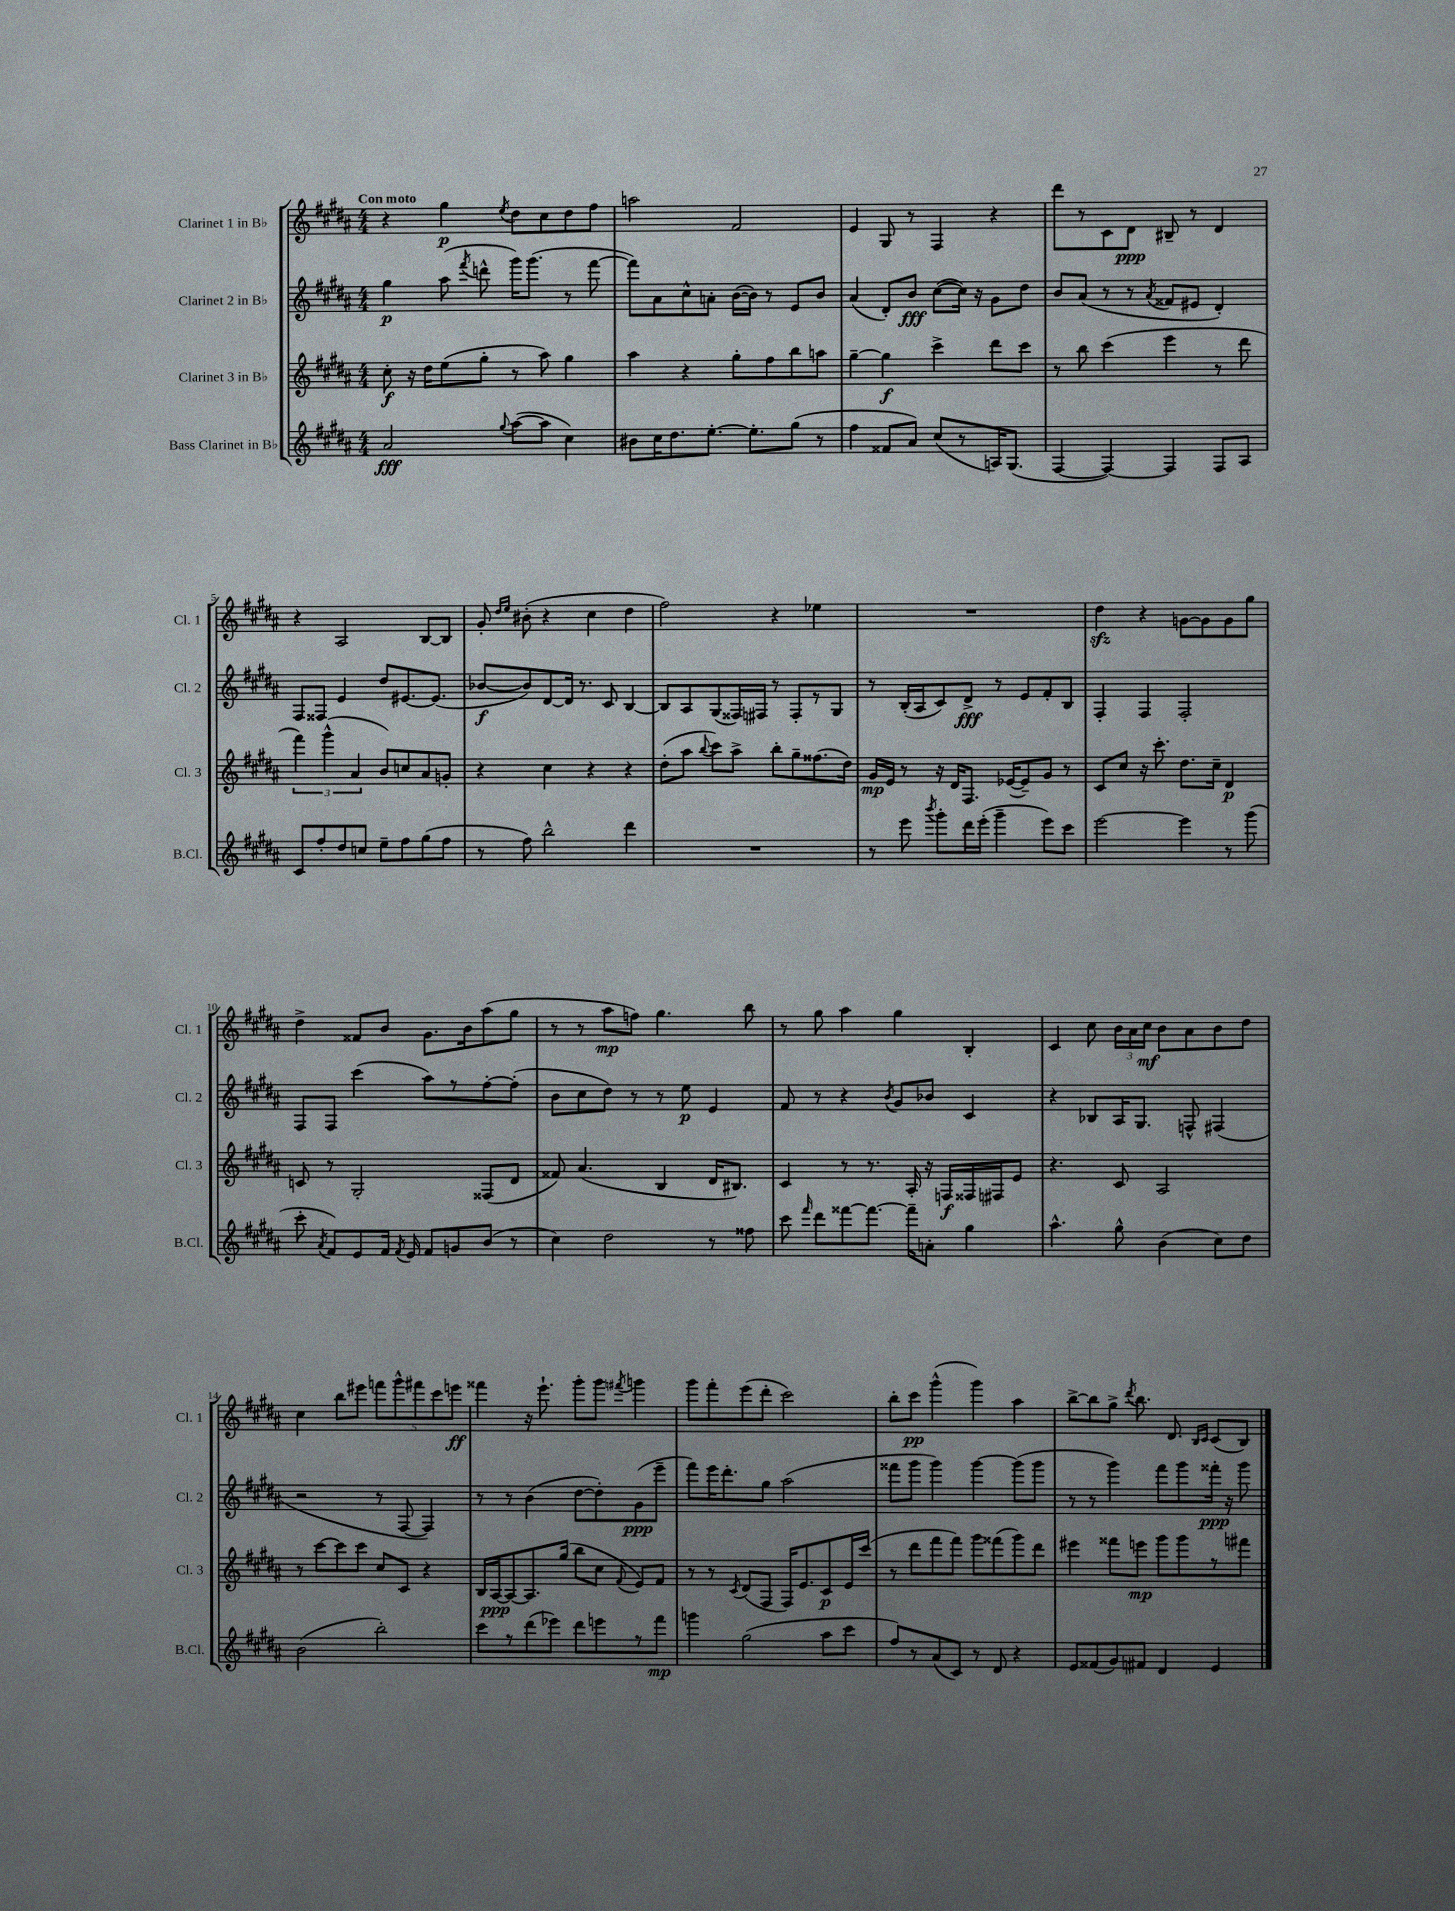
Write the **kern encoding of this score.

**kern	**dynam	**kern	**dynam	**kern	**dynam	**kern	**dynam
*part4	*part4	*part3	*part3	*part2	*part2	*part1	*part1
*staff4	*staff4	*staff3	*staff3	*staff2	*staff2	*staff1	*staff1
*I"Bass Clarinet in B♭	*	*I"Clarinet 3 in B♭	*	*I"Clarinet 2 in B♭	*	*I"Clarinet 1 in B♭	*
*I'B.Cl.	*	*I'Cl. 3	*	*I'Cl. 2	*	*I'Cl. 1	*
*clefG2	*	*clefG2	*	*clefG2	*	*clefG2	*
*k[f#c#g#d#a#]	*	*k[f#c#g#d#a#]	*	*k[f#c#g#d#a#]	*	*k[f#c#g#d#a#]	*
*M4/4	*	*M4/4	*	*M4/4	*	*M4/4	*
=1	=1	=1	=1	=1	=1	=1	=1
!	!	!	!	!	!	!LO:TX:a:B:t=Con moto	!
2a#/	fff	8cc#'\	f	4gg#\	p	4r	.
.	.	16r	.	.	.	.	.
.	.	16dd#\KL	.	.	.	.	.
.	.	(8ee\	.	(8aa#\	.	4gg#\	p
.	.	.	.	8qfff#/	.	.	.
.	.	8gg#'\J	.	8dddn^^\	.	.	.
8qqgg#/	.	.	.	.	.	8qee/	.
([8aa#\L	.	8r	.	16ggg#\KL)	.	8dd#\L	.
.	.	.	.	(8.ggg#\J	.	.	.
8aa#\J]	.	8aa#\)	.	.	.	8cc#\	.
4cc#\)	.	4gg#\	.	8r	.	8dd#\	.
.	.	.	.	[8fff#\	.	8ff#\J	.
=2	=2	=2	=2	=2	=2	=2	=2
8b#X\L	.	4aa#\	.	8fff#\L])	.	2aan\	.
16cc#\K	.	.	.	8a#\	.	.	.
8.dd#\	.	.	.	.	.	.	.
.	.	4r	.	8cc#^^\	.	.	.
[8.ee'\J	.	.	.	8an'\J	.	.	.
.	.	8gg#'\L	.	([16b\LL	.	2f#/	.
8.ee'\L]	.	.	.	16b\JJ])	.	.	.
.	.	8ff#\	.	8r	.	.	.
(8gg#\J	.	8bb\	.	8e/L	.	.	.
8r	.	8aan\J	.	8b/J	.	.	.
=3	=3	=3	=3	=3	=3	=3	=3
4ff#\	.	[4gg#~\	.	(4a#/	.	4e/	.
8f##X/L	.	4gg#\]	f	8d#'/L)	.	8G#/	.
8a#/J)	.	.	.	8b/J	fff	8r	.
(8cc#/L	.	4ccc#^\	.	([8cc#\L	.	4F#/	.
8r	.	.	.	16cc#\Jk])	.	.	.
.	.	.	.	16r	.	.	.
16An/K)	.	8ddd#\L	.	8g#\L	.	4r	.
(8.G#/J	.	.	.	.	.	.	.
.	.	8ccc#\J	.	8dd#\J	.	.	.
=4	=4	=4	=4	=4	=4	=4	=4
[4F#/	.	8r	.	8b/L	.	8ddd#\L	.
.	.	8bb\	.	(8a#/J	.	8r	.
4F#/_)	.	(4ccc#\	.	8r	.	8c#\	.
.	.	.	.	8r	.	8d#\J	ppp
.	.	.	.	8qa#/	.	.	.
4F#/]	.	4eee\	.	8f##X/L	.	8B#X~/	.
.	.	.	.	8e#X/J	.	8r	.
8F#/L	.	8r	.	4d#'/)	.	4d#/	.
8A#/J	.	8ddd#\	.	.	.	.	.
!!LO:LB:g=z
=5	=5	=5	=5	=5	=5	=5	=5
8c#/L	.	6fff#\)	.	8F#/L	.	4r	.
8ff#'/	.	.	.	8F##X/J	.	.	.
.	.	(6ggg#^^\	.	.	.	.	.
8dd#/	.	.	.	4e/	.	2A#/	.
.	.	6a#/	.	.	.	.	.
8ccn/J	.	.	.	.	.	.	.
8ee~\L	.	8b/L)	.	8dd#/L	.	.	.
8ff#\	.	8ccn/	.	[8.e#X/	.	.	.
(8gg#\	.	8a#/	.	.	.	[8B/L	.
.	.	.	.	(8.e#/J]	.	.	.
8ff#\J	.	8gn'/J	.	.	.	8B/J]	.
=6	=6	=6	=6	=6	=6	=6	=6
8r	.	4r	.	[8b-X/L	f	8g#'/	.
.	.	.	.	.	.	16qqdd#/LL	.
.	.	.	.	.	.	16qqee/JJ	.
8ff#\)	.	.	.	8b-/])	.	(8b#X'\	.
2bb^^\	.	4cc#\	.	[8d#/	.	4r	.
.	.	.	.	16d#/Jk]	.	.	.
.	.	.	.	8.r	.	.	.
.	.	4r	.	.	.	4cc#\	.
.	.	.	.	8c#/	.	.	.
4ddd#\	.	4r	.	[4B/	.	4dd#\	.
=7	=7	=7	=7	=7	=7	=7	=7
1r	.	(8dd#'\L	.	8B/L]	.	2ff#\)	.
.	.	8aa#\J	.	8A#/	.	.	.
.	.	8qqbb/	.	.	.	.	.
.	.	8ccc#\L)	.	(8G#/	.	.	.
.	.	8aa#^\J	.	16F##X/L)	.	.	.
.	.	.	.	16F#X/JJ	.	.	.
.	.	8bb'\L	.	8r	.	4r	.
.	.	8gg#~\	.	8F#'/L	.	.	.
.	.	(8.ff##X\	.	8r	.	4ee-X\	.
.	.	.	.	8G#/J	.	.	.
.	.	16dd#\Jk)	.	.	.	.	.
=8	=8	=8	=8	=8	=8	=8	=8
8r	.	16g#/LL	mp	8r	.	1r	.
.	.	16e/JJ	.	.	.	.	.
8eee\	.	8r	.	(16B'/LL	.	.	.
.	.	.	.	16A#/J	.	.	.
8qbbb/	.	.	.	.	.	.	.
8ggg#'\L	.	16r	.	8c#/)	.	.	.
.	.	16d#/KL	.	.	.	.	.
16ddd#\L	.	8.F#/J	.	8d#^/J	fff	.	.
(16eee'\JJ	.	.	.	.	.	.	.
4ggg#~\	.	.	.	8r	.	.	.
.	.	([16e-X/KL	.	.	.	.	.
.	.	8e-~/])	.	8e/L	.	.	.
8eee\L)	.	8g#/J	.	8f#'/	.	.	.
8ccc#\J	.	8r	.	8B/J	.	.	.
=9	=9	=9	=9	=9	=9	=9	=9
[2eee\	.	8c#/L	.	4F#'/	.	4dd#zz\	.
.	.	8cc#/J	.	.	.	.	.
.	.	16r	.	4F#/	.	4r	.
.	.	8.ccc#'\	.	.	.	.	.
4eee\]	.	8.dd#\L	.	2F#'/	.	[8gn\L	.
.	.	.	.	.	.	8g\]	.
.	.	16cc#~\Jk	.	.	.	.	.
8r	.	4d#/	p	.	.	8g\	.
(8ggg#\	.	.	.	.	.	8gg#\J	.
!!LO:LB:g=z
=10	=10	=10	=10	=10	=10	=10	=10
8ccc#'\	.	8cn/	.	8F#/L	.	4dd#^\	.
8qa#/	.	.	.	.	.	.	.
8f#/L)	.	8r	.	8F#/J	.	.	.
8e/	.	2G#'/	.	(4ccc#\	.	8f##X/L	.
16f#/Jk	.	.	.	.	.	8b/J	.
8qf#/	.	.	.	.	.	.	.
16e/	.	.	.	.	.	.	.
8f#/L	.	.	.	8aa#\L)	.	8.g#\L	.
8gn/	.	.	.	8r	.	.	.
.	.	.	.	.	.	16b\k	.
(8b/J	.	(8F##X/L	.	[8ff#'\	.	(8aa#\	.
8r	.	8d#/J	.	(8ff#'\J]	.	8gg#\J	.
=11	=11	=11	=11	=11	=11	=11	=11
4cc#\)	.	8f##X/)	.	8b\L	.	8r	.
.	.	(4.a#/	.	8cc#\	.	8r	.
2dd#\	.	.	.	8dd#\J)	.	8aa#\L	mp
.	.	.	.	8r	.	8ffn\J)	.
.	.	4B/	.	8r	.	4.gg#\	.
.	.	.	.	8ee\	p	.	.
8r	.	16d#/KL	.	4e/	.	.	.
.	.	8.B#X/J)	.	.	.	.	.
8ff##X\	.	.	.	.	.	8bb\	.
=12	=12	=12	=12	=12	=12	=12	=12
8ccc#\	.	4c#/	.	8f#/	.	8r	.
16qqfff#/	.	.	.	.	.	.	.
8ddd#\L	.	.	.	8r	.	8gg#\	.
[8fff##X\	.	8r	.	4r	.	4aa#\	.
8.fff##\J_	.	8.r	.	.	.	.	.
.	.	.	.	8qb/	.	.	.
.	.	.	.	8g#/L	.	4gg#\	.
16fff##~\KL]	.	16A#'/	.	.	.	.	.
8an'\J	.	16r	.	8b-X/J	.	.	.
.	.	16Fn/LL	f	.	.	.	.
4gg#\	.	16F##X/	.	4c#/	.	4B'/	.
.	.	16F#X/J	.	.	.	.	.
.	.	8e/J	.	.	.	.	.
=13	=13	=13	=13	=13	=13	=13	=13
4.aa#^^\	.	4.r	.	4r	.	4c#/	.
.	.	.	.	8B-X/L	.	8cc#\	.
8gg#^^\	.	8c#/	.	16A#/K	.	24b\LL	.
.	.	.	.	.	.	24a#\	.
.	.	.	.	8.G#/J	.	.	.
.	.	.	.	.	.	24cc#\JJ	mf
(4b\	.	2A#/	.	.	.	8b\L	.
.	.	.	.	8Fn^^/	.	8a#\	.
8cc#\L)	.	.	.	(4F#X/	.	8b\	.
8dd#\J	.	.	.	.	.	8dd#\J	.
!!LO:LB:g=z
=14	=14	=14	=14	=14	=14	=14	=14
(2b\	.	8r	.	2r	.	4cc#\	.
.	.	[8ccc#\L	.	.	.	.	.
.	.	8ccc#\]	.	.	.	8bb\L	.
.	.	8ccc#\J	.	.	.	8eee#X\J	.
2bb'\)	.	8cc#/L	.	8r	.	10fffn\L	.
.	.	.	.	.	.	10ggg#^^\	.
.	.	8c#/J	.	[8F#/	.	.	.
.	.	.	.	.	.	10fff#X\	.
.	.	4r	.	4F#/])	.	.	.
.	.	.	.	.	.	10ccc#\	.
.	.	.	.	.	.	10eeen\J	ff
=15	=15	=15	=15	=15	=15	=15	=15
8ccc#\L	.	16B/LL	.	8r	.	4fff##X\	.
.	.	[16A#/J	ppp	.	.	.	.
8r	.	8A#/_	.	8r	.	.	.
(8ddd#\	.	8.A#/]	.	(4b\	.	16r	.
.	.	.	.	.	.	8.eee`\	.
8eee-X\J)	.	.	.	.	.	.	.
.	.	(16gg#/Jk	.	.	.	.	.
8ddd#\L	.	8bb\L	.	[8dd#\L	.	8ggg#'\L	.
8eeen\	.	8cc#\J	.	8dd#'\])	.	8ggg#\J	.
.	.	8qqf#/	.	.	.	8qfff#X/	.
8r	.	8e/L)	.	(8g#\	ppp	4gggn\	.
8fff#\J	mp	8f#/J	.	8eee~\J	.	.	.
=16	=16	=16	=16	=16	=16	=16	=16
4gggn\	.	8r	.	8fff#\L)	.	8ggg#\L	.
.	.	8r	.	16eee\K	.	8fff#'\	.
.	.	.	.	8.ddd#'\	.	.	.
.	.	8qc#/	.	.	.	.	.
(2gg#\	.	(8d#/L	.	.	.	(8eee\	.
.	.	8F#/J	.	8gg#\J	.	8ddd#'\J	.
.	.	16F#/KL)	.	(2aa#\	.	2ccc#\)	.
.	.	8.e/	.	.	.	.	.
8aa#\L	.	8c#/	p	.	.	.	.
8ccc#\J	.	16e/L	.	.	.	.	.
.	.	(16ccc#/JJ	.	.	.	.	.
=17	=17	=17	=17	=17	=17	=17	=17
8ff#/L)	.	8r	.	8fff##X\L	.	8bb'\L	.
8r	.	8ddd#\L	.	8ggg#\J	.	8ccc#\J	pp
(8a#/	.	8fff#\	.	4ggg#\)	.	(4ggg#^^\	.
8c#/J)	.	8fff#\J)	.	.	.	.	.
8r	.	8ggg#\L	.	[4ggg#\	.	4ggg#\)	.
8d#/	.	(8fff##X\	.	.	.	.	.
4r	.	8ggg#\)	.	(8ggg#\L]	.	4aa#\	.
.	.	8ddd#\J	.	8ggg#\J	.	.	.
=18	=18	=18	=18	=18	=18	=18	=18
8e/L	.	4eee#X\	.	8r	.	[8bb^\L	.
(8f##X/	.	.	.	8r	.	8bb\]	.
8g#/)	.	8fff##X\L	.	4ggg#\)	.	8gg#^\J	.
.	.	.	.	.	.	8qddd#/	.
8f#X/J	.	8eeen\J	mp	.	.	8.bb\	.
4d#/	.	8ggg#\L	.	8fff#\L	.	.	.
.	.	.	.	.	.	8.d#/	.
.	.	8ggg#\	.	8ggg#\	.	.	.
.	.	.	.	.	.	16qqB/LL	.
.	.	.	.	.	.	16qqc#/JJ	.
4e/	.	8r	.	16fff##X'\Jk	ppp	(8c#/L	.
.	.	.	.	16r	.	.	.
.	.	8fff#X\J	.	8ggg#\	.	8B/J)	.
==	==	==	==	==	==	==	==
*-	*-	*-	*-	*-	*-	*-	*-
